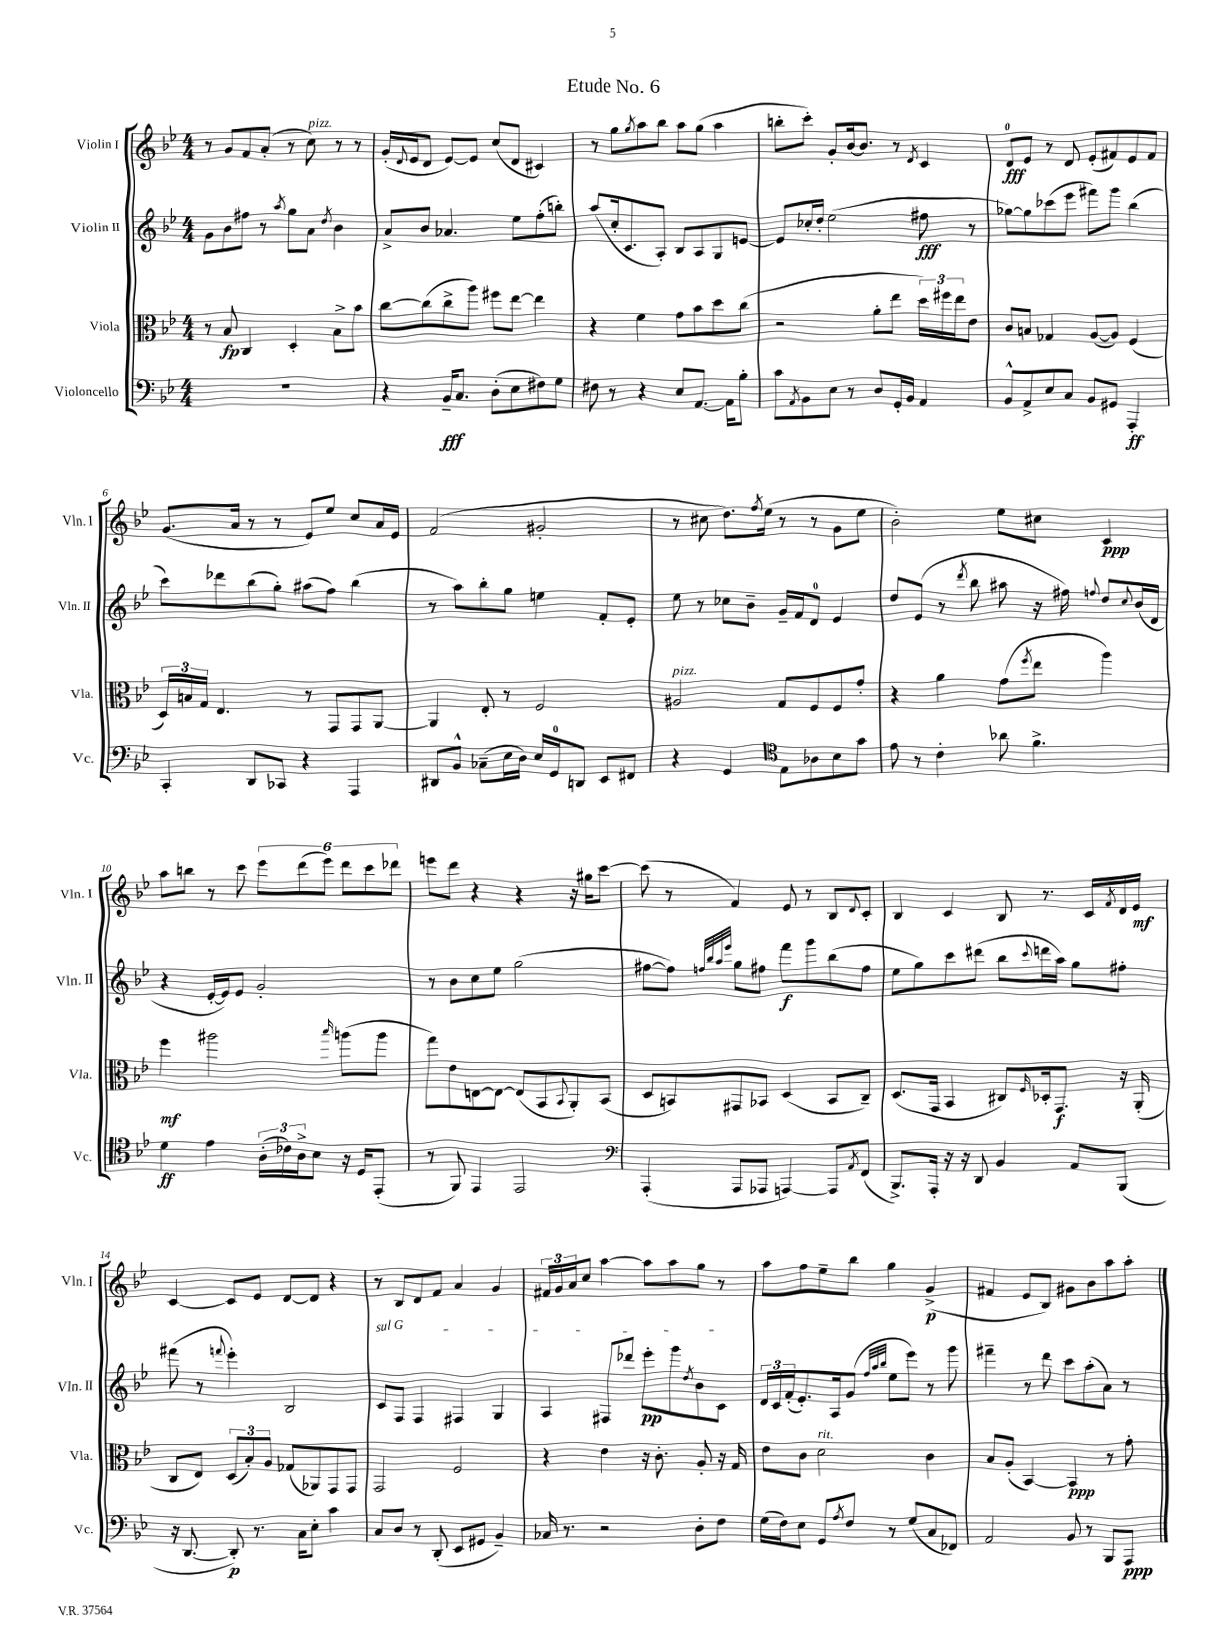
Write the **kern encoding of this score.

**kern	**kern	**kern	**kern
*staff4	*staff3	*staff2	*staff1
*clefF4	*clefC3	*clefG2	*clefG2
*k[b-e-]	*k[b-e-]	*k[b-e-]	*k[b-e-]
*M4/4	*M4/4	*M4/4	*M4/4
1r	8r	8g	8r
.	8B-	8b-	8g
.	4C	8ff#	8f
.	.	8r	(8a'
.	.	8qaa	.
.	4D'	8gg	8r
.	.	8a	8cc)
.	.	8qdd	.
.	8B-^	4b-	8r
.	8b-	.	8r
=	=	=	=
4r	[8cc	8a^	(16g'
.	.	.	8qqd
.	.	.	16e-
.	(8cc]	8b-	8d
16BB-~	8cc^	4.a-	[8e-)
8.C	.	.	.
.	8aa)	.	8e-]
(8D'	8ff#	.	(8cc
8E-	[8ee-	8ee-	8d
8F#)	4ee-]	(8ff'	4c#)
8G	.	8bb')	.
=	=	=	=
8F#	4r	(8aa	8r
8r	.	16cc'	8gg
.	.	8.c	.
.	.	.	8qgg
4r	4f	.	8aa
.	.	8A')	8bb-
8E-	8g	8B-	8aa
[8.AA	8b-	8A	(8gg
.	8dd	8G	4aa
16AA]	.	.	.
8B-'	(8cc	[8e	.
=	=	=	=
8c	2r	8e]	8bb'
8qAA	.	.	.
8BB-	.	16cc-'	8ccc')
.	.	16dd'	.
8E-	.	(2ee-	8g'
8r	.	.	[16b-
.	.	.	8.b-]
8D	8a'	.	.
16GG'	8ee-	.	8r
16BB-	.	.	.
.	.	.	8qd
4AA	24dd)	8ff#	4c
.	24ff#	.	.
.	24ee-	.	.
.	8e-	8r	.
=	=	=	=
8BB-^^	8c	[8gg-)	8d
8AA^	8B	8gg-]	8e-
8E-	4G-	(8ccc-	8r
8C	.	8eee-	8d
8BB-	([8A	8fff#)	(8e-'
8GG#	8A])	8ggg	8f#)
4AAA'	(4F	(4bb-	8e-
.	.	.	8f#
=	=	=	=
4CC'	24D)	8ccc)	(8.g
.	24B	.	.
.	24G	.	.
.	4.E-	8ddd-	.
.	.	.	16a
8DD	.	(8bb-	8r
8CC-	.	8gg')	8r
4r	8r	(8aa#	8e-)
.	8GG	8ff)	8ee-
4AAA	8GG	(4bb-	8cc
.	[8AA	.	16a
.	.	.	16e-
=	=	=	=
8DD#	4AA]	8r	(2f
8BB-^^	.	8aa)	.
(8C-~	8E-'	8bb-'	.
16E-	8r	8gg	.
16D)	.	.	.
16E-	2F	4ee	2g#'
16GG	.	.	.
8DD	.	.	.
8EE-	.	8f'	.
8FF#	.	8e-'	.
=	=	=	=
4r	2A#	8ee-	8r
.	.	8r	8cc#
4GG	.	8cc-	8.dd)
.	.	8b-~	.
.	.	.	8qff
.	.	.	(16ee-
*clefC4	*	*	*
8E-	8G	16g~	8r
.	.	16f	.
8A-	8F	8d	8r
8B-	8F	4e-	8g
8g	8g'	.	8ee-
=	=	=	=
8e-	4r	8dd	2b-')
8r	.	(8e-	.
4c'	4a	8r	.
.	.	8qddd	.
.	.	8bb-	.
8a-	(8g	8aa#	8ee-
.	8qff	.	.
4.f^	8ee-	16r	8cc#
.	.	16ff#)	.
.	.	8qqff	.
.	4aa)	8dd	4c
.	.	8qqcc	.
.	.	(16b-	.
.	.	16d	.
=	=	=	=
4d	4ff	4r	8aa
.	.	.	8bb
4e-	2aa#	[16e-'	8r
.	.	16e-])	.
.	.	8e-	8ccc
(24A'	.	2g'	12eee-
24c-)	.	.	.
24A^	.	.	(12ddd
8B-	.	.	.
.	.	.	12eee-)
.	16qqbb-	.	.
16r	(8aa	.	12ddd
16D	.	.	.
.	.	.	12ccc
(8EE-'	8aa	.	.
.	.	.	12ddd-
=	=	=	=
8r	8gg)	8r	8eee
8FF)	8e-	8b-	8ddd
4EE-	[8E	8cc	4r
.	8E_	8ee-	.
2EE-	(8E]	(2gg	4r
.	8BB-	.	.
.	8qqBB-	.	.
.	8AA')	.	16r
.	.	.	16gg#
.	(8BB-	.	[8ccc
=	=	=	=
*clefF4	*	*	*
(4AAA'	8D	[8ff#	(8ccc]
.	8BB)	8ff#])	8r
.	.	32qqff	.
.	.	32qqbb-	.
.	.	32qqaa	.
.	.	32qqeee-	.
8AAA	8GG#	8gg	4f)
8AAA-	8BB-	8ff#	.
[4AAA)	(4D	8fff	8e-
.	.	8ggg	8r
8AAA]	8BB-	(8bb-	8B-
8qAA	.	.	8qqd
(8FF	8C~)	8ff#	8c'
=	=	=	=
8.BBB-^)	(8.D	8ee-	4B-
.	.	8gg)	.
16AAA'	16GG	.	.
16r	4BB-	8ccc	4c
16r	.	.	.
8DD	.	(8ddd#	.
4BB-	8C#)	8bb-	8B-
.	16qqF	8qqccc	.
.	16D-'	16ddd	8.r
.	8.GG	16aa)	.
8AA	.	8gg	.
.	.	.	16c
.	.	.	8qf
(8BBB-	16r	8ff#'	16d
.	(16AA'	.	16e-
=	=	=	=
16r	8C	(8fff#	[4c
[8.DD	.	.	.
.	8E-)	8r	.
.	.	8qqfff	.
8DD'])	(12D	4eee-')	8c]
.	12B-')	.	.
8.r	.	.	8e-
.	12A	.	.
.	(8G-	2B-	[8d
16C	.	.	.
8E-'	8AA-)	.	8d]
4c	8GG	.	4r
.	8GG	.	.
=	=	=	=
8C	2GG	8c	8r
8D	.	8F	8B-
8r	.	4F	8d
(8DD'	.	.	8f
8EE-	2F	4F#	4a
8GG#	.	.	.
4BB-~)	.	4G	4g
=	=	=	=
16C-	4r	4A	24f#
.	.	.	24g
8.r	.	.	.
.	.	.	24a
.	.	.	8cc
2r	4e-	8F#	[4aa
.	.	8ddd-	.
.	16r	8eee-'	8aa]
.	8.c'	.	.
.	.	8ggg	8aa
.	.	8qdd	.
8D'	8A'	8b-	8gg
8F	16r	8c	8r
.	16G	.	.
=	=	=	=
(16G	8e-	24d	8aa
.	.	24c	.
16F)	.	.	.
.	.	(24f'	.
8E-	8c	8.e-')	8ff
8GG	2d	.	8ee-~
.	.	16A	.
8qA	.	.	.
8F	.	(8g	8bb-
.	.	32qqff	.
.	.	32qqaa	.
.	.	32qqbb-	.
8r	.	8ee-	4gg
(8G	.	8eee-)	.
8C	4c	8r	(4g^
8FF-)	.	8ggg	.
=	=	=	=
2AA	8B-	4fff#~	4f#
.	(8A'	.	.
.	[4BB-)	8r	8e-
.	.	8ddd	8B-)
8BB-	4BB-]	8ccc	8g#
8r	.	(8aa'	8b-
8BBB-	8r	8a)	8aa
8AAA	8g'	8r	8aa'
==	==	==	==
*-	*-	*-	*-
